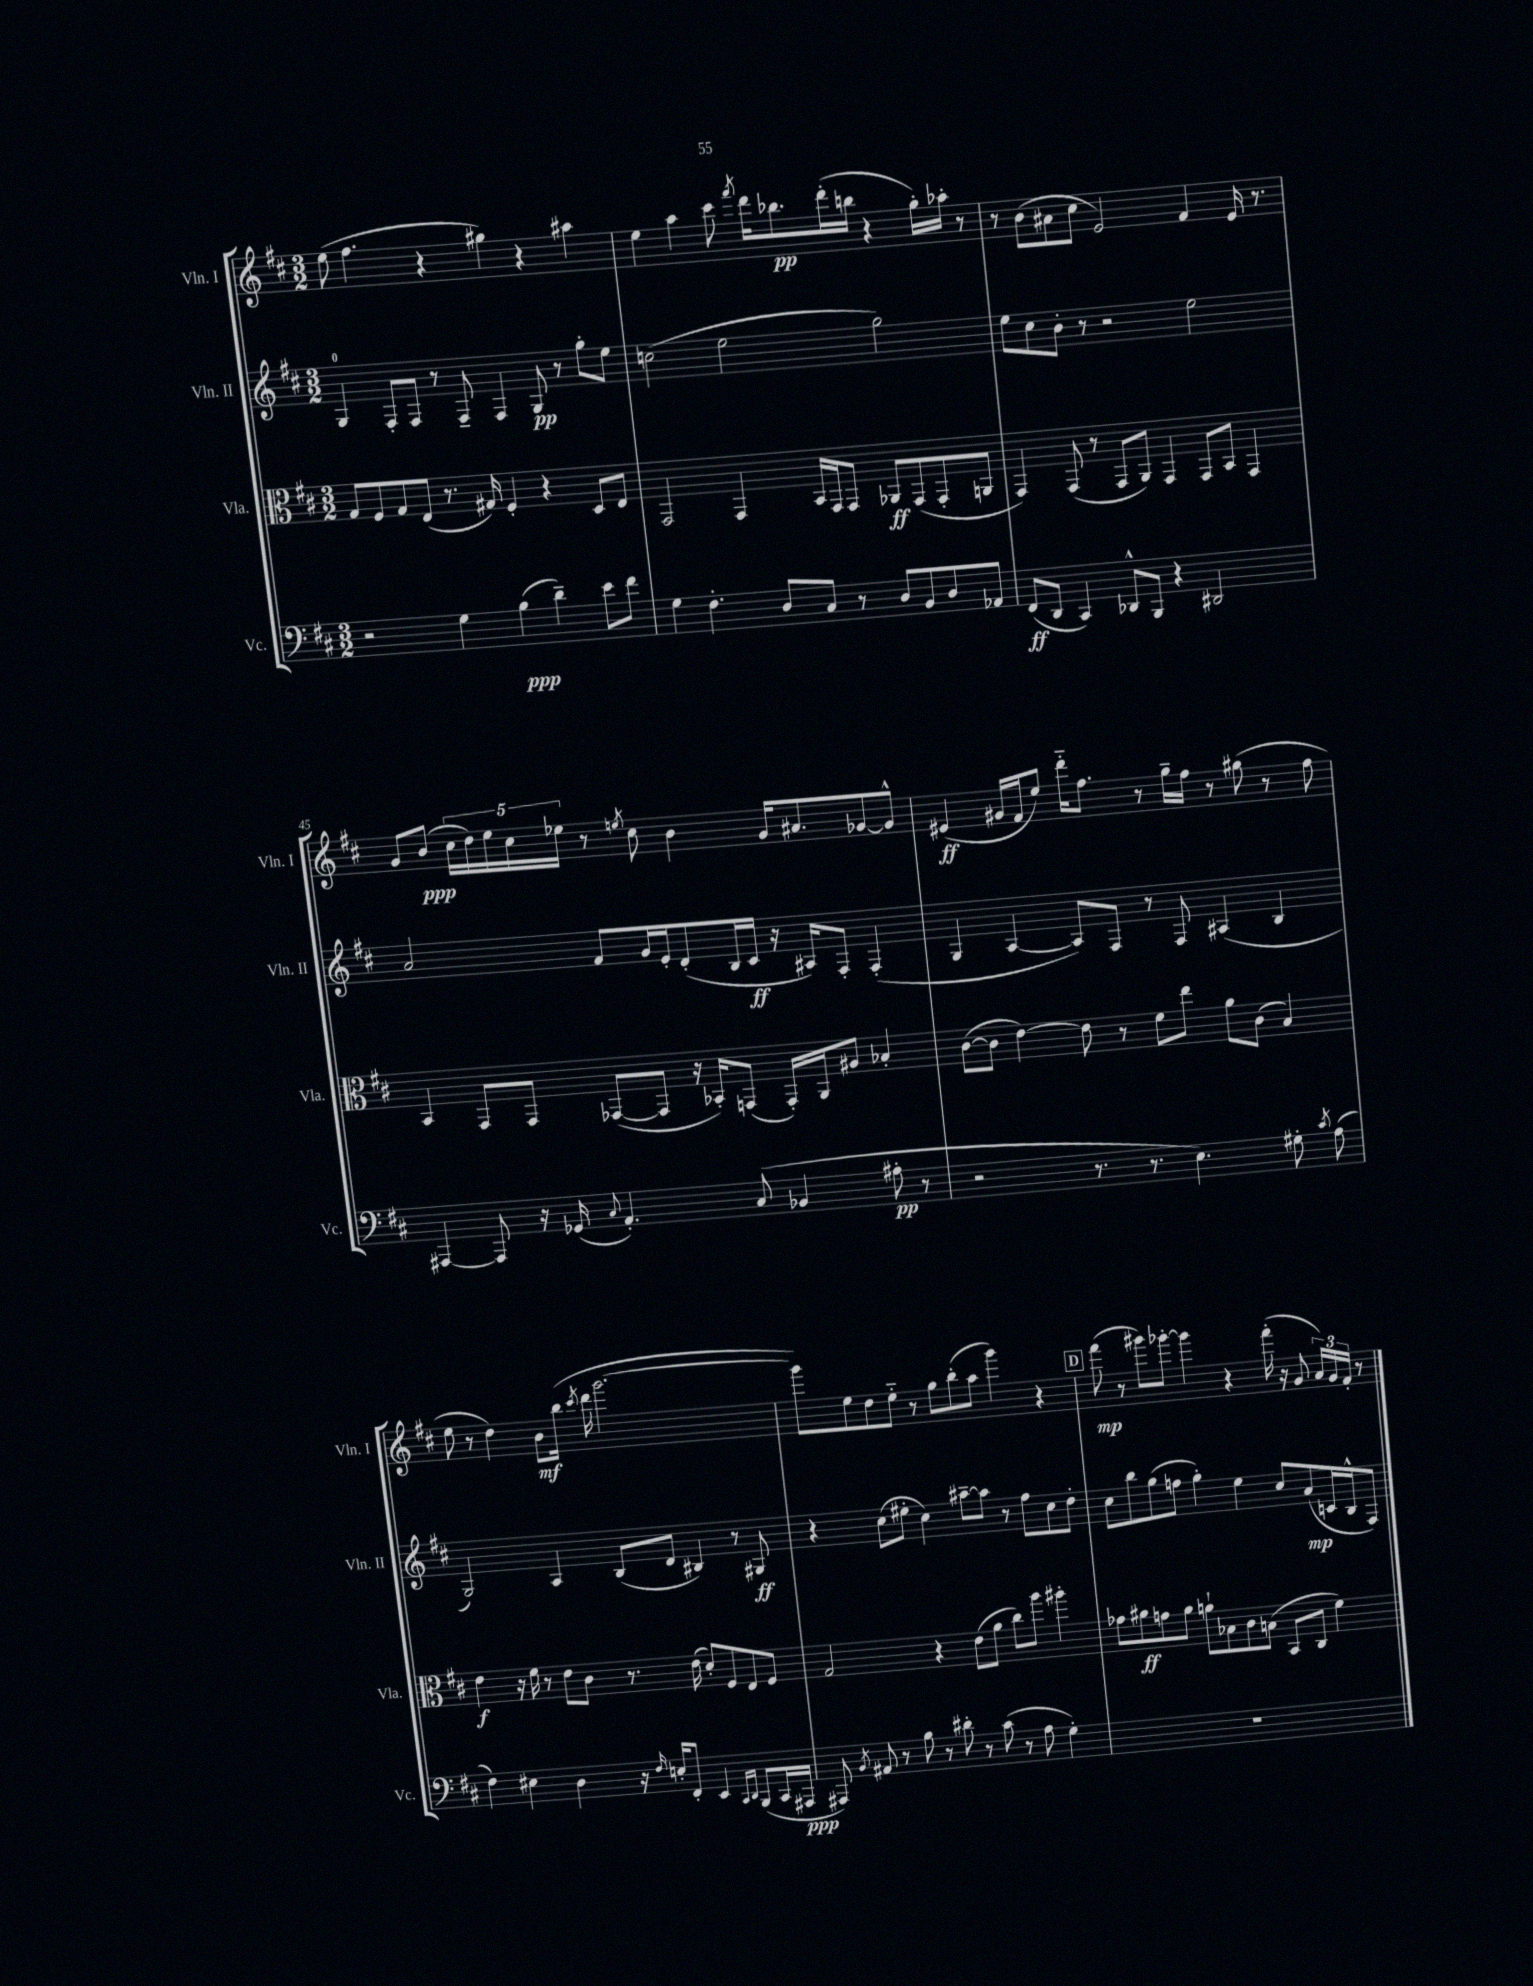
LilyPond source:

<<
\new StaffGroup <<
\new Staff = "s0" \with { instrumentName = "Vln. I" shortInstrumentName = "Vln. I" } {
    \clef treble \key d \major \numericTimeSignature \time 3/2
    \autoBeamOff e''8( fis''4. r4 gis''4) r4 ais''4 |
    e''4 a''4 cis'''8 \acciaccatura { fis'''8 } d'''16[ bes''8.\pp d'''16-.( b''16] r4 g''16[-.) aes''16]-. r8 |
    r8 b'8[( ais'8 cis''8] e'2) fis'4 e'16 r8. |
    g'8[ b'8]\ppp( \tuplet 5/4 { cis''16[ d''16) e''16 cis''16 ees''16] } r8 \acciaccatura { e''8 } cis''8 b'4 g'16[ ais'8. ges'8~ ges'8]-^ |
    eis'4\ff( gis'16[ fis'16 e''8]) d'''16[-_ fis''8.] r8 g''16[-- fis''16] r8 gis''8( r8 fis''8 |
    e''8 r8 d''4) b'8[\mf b''16]( \acciaccatura { cis'''8 } d'''16 g'''2.~ |
    g'''8[) e''8 d''8 e''8]-_ r8 g''8[ b''8-.( a''8] g'''4) r4 |
    \mark \markup { \box "D" } fis'''8\mp( r8 gis'''8[) ges'''8]~-. ges'''4 r4 fis'''16-.( r16 g'8 \tuplet 3/2 { a'16[) g'16 fis'16]-. } r8 \bar "|." |
}
\new Staff = "s1" \with { instrumentName = "Vln. II" shortInstrumentName = "Vln. II" } {
    \clef treble \key d \major \numericTimeSignature \time 3/2
    \autoBeamOff g4-0 fis8[-. fis8] r8 fis8-- fis4 g8\pp r8 g''8[-. e''8] |
    c''2( e''2 g''2) |
    e''8[ cis''8 b'8]-. r8 r2 e''2 |
    a'2 fis'8[ g'16 e'16-. d'8-.( b16 cis'16]\ff r16 ais16[) fis8]-. fis4-.( |
    g4 a4~ a8[) fis8] r8 fis8 ais4( b4 |
    g2) a4 b8[( d'8] bis4) r8 gis8\ff |
    r4 cis''8[( eis''8]-. cis''4) ais''8[~-- ais''8] r8 fis''8[ cis''8 d''8]-. |
    \mark \markup { \box "D" } cis''8[ b''8 g''8( f''8] g''4-.) e''4 cis''8[ a'8\mp( c'16 b16-^ fis8]) \bar "|." |
}
\new Staff = "s2" \with { instrumentName = "Vla." shortInstrumentName = "Vla." } {
    \clef alto \key d \major \numericTimeSignature \time 3/2
    \autoBeamOff g8[ fis8 g8 e8]( r8. gis16) fis4-. r4 d8[ e8] |
    g,2 g,4 b,16[ g,16 g,8] aes,8[\ff g,8( g,8-. a,8] |
    g,4) g,8( r8 g,8[ a,8]) g,4 g,8[ b,8] g,4 |
    b,4 g,8[ g,8] ges,8[~( ges,8] r16 bes,16[-.) g,8]( g,16[-.) a,16 ais8] bes4-. |
    cis'8[~( cis'8] e'4~) e'8 r8 fis'8[ e''8] a'8[ cis'8]( b4) |
    e'4\f r16 fis'16 r8 e'8[ cis'8] r8. e'16( d'8[-.) fis8 e8 fis8] |
    g2 r4 e'8[( a'8] cis''8[) a''8] ais''4-. |
    \mark \markup { \box "D" } ges'8[ ais'8\ff g'8 ais'8] a'8[-! bes8 cis'8 b8]( b,8[ cis8] fis'4) \bar "|." |
}
\new Staff = "s3" \with { instrumentName = "Vc." shortInstrumentName = "Vc." } {
    \clef bass \key d \major \numericTimeSignature \time 3/2
    \autoBeamOff r2 g4 b4\ppp( d'4--) e'8[ fis'8] |
    g4 fis4.-. d8[ cis8] r8 d8[ b,8 d8 aes,8] |
    fis,8[\ff( d,8] cis,4) des,8[-^ b,,8] r4 dis,2 |
    ais,,4~ ais,,8 r16 ges,16( \appoggiatura { cis8 } a,4.-.) cis8( bes,4 ais8-.\pp r8 |
    r2 r8. r8. e4.) gis8-. \acciaccatura { cis'8 } a8( |
    fis4) eis4 d4 r16 \grace { fis16 } e16[-. fis,8]-. e,4 \grace { cis,16[ d,16] } b,,8[( cis,16 ais,,16]\ppp |
    ais,,8) \acciaccatura { b,8 } ais,8 r8 b8 r8 dis'8-. r8 cis'8( r8 a8 g4-.) |
    \mark \markup { \box "D" } R1. \bar "|." |
}
>>
>>
\layout { \context { \Score currentBarNumber = #42 \override BarNumber.break-visibility = ##(#f #t #t) barNumberVisibility = #(every-nth-bar-number-visible 5) } }
